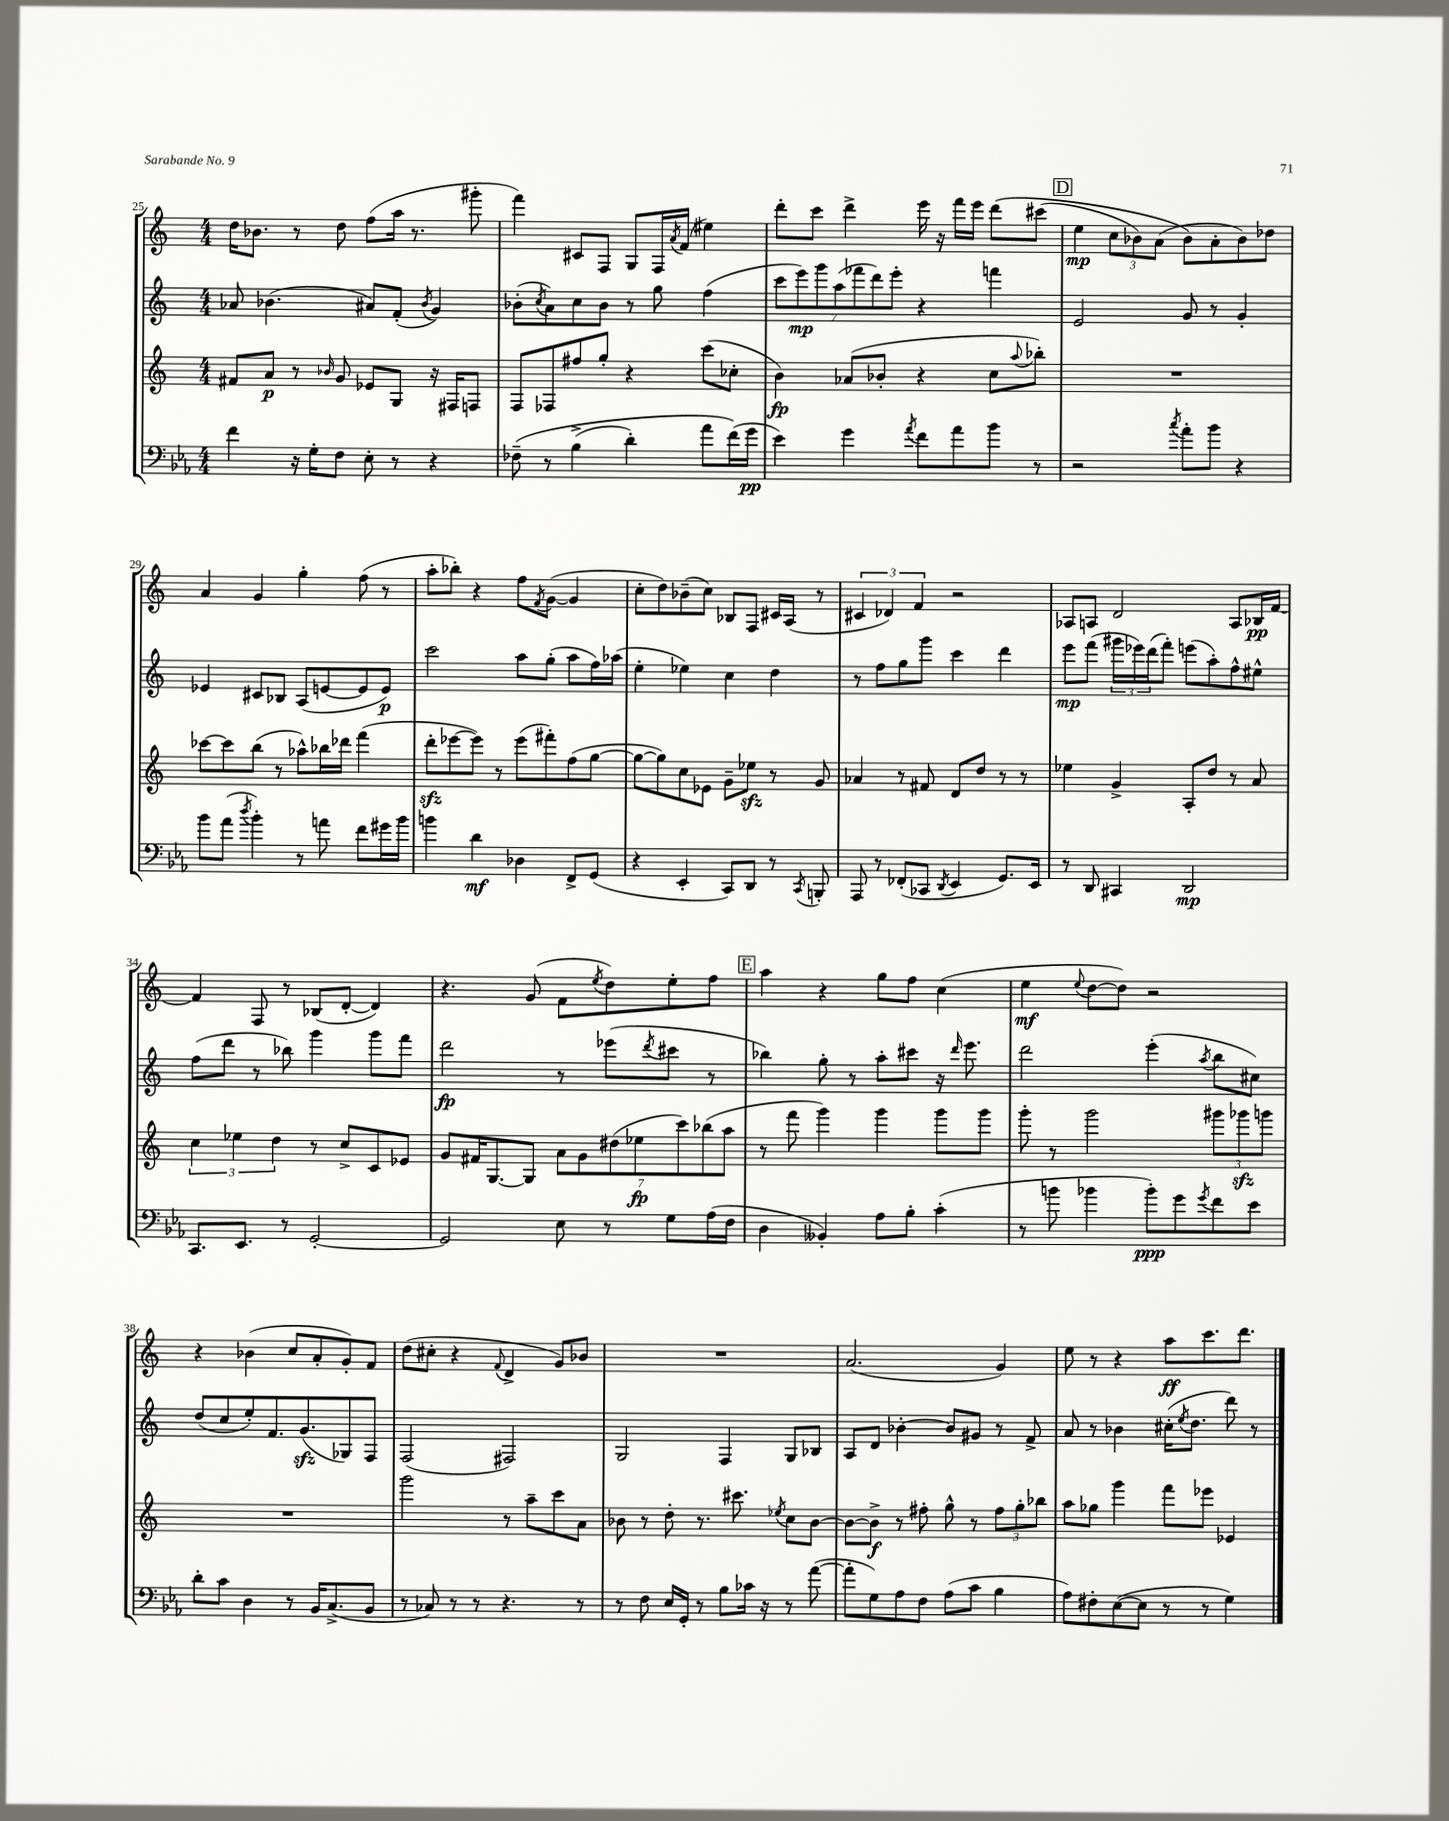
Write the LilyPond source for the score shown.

<<
\new StaffGroup <<
\new Staff = "s0" {
    \clef treble \key c \major \numericTimeSignature \time 4/4
    d''16 bes'8. r8 d''8 f''8( a''16 r8. gis'''8-. |
    f'''4) cis'8 f8 g8 f16 \acciaccatura { a'8 } f'16( eis''4) |
    d'''8-. c'''8 d'''4-> e'''16 r16 f'''16 e'''16 d'''8\( cis'''8( |
    \mark \markup { \box "D" } e''4\mp \tuplet 3/2 { c''8 bes'8) a'8( } bes'8\) a'8-. bes'8) des''8 |
    a'4 g'4 g''4-. f''8( r8 |
    a''8-. bes''8-.) r4 f''8 \acciaccatura { f'8 } g'8~( g'4 |
    c''8-. d''8) bes'8--( c''8) bes8 f8 cis'16 a16( r8 |
    \tuplet 3/2 { cis'4 des'4) f'4 } r2 |
    aes8 a8 d'2 a8 bes16\pp f'16~ |
    f'4 f8 r8 bes8( d'8~-. d'4) |
    r4. g'8( f'8 \acciaccatura { e''8 } d''8) e''8-. f''8 |
    \mark \markup { \box "E" } a''4 r4 g''8 f''8 c''4( |
    e''4\mf \appoggiatura { e''8 } d''8~ d''8) r2 |
    r4 bes'4( c''8 a'8-. g'8-.) f'8 |
    d''8( cis''8-. r4 \appoggiatura { f'8 } d'4-> g'8) bes'8 |
    R1 |
    a'2.( g'4) |
    e''8 r8 r4 a''8\ff c'''8. d'''8. \bar "|." |
}
\new Staff = "s1" {
    \clef treble \key c \major \numericTimeSignature \time 4/4
    aes'8 bes'4.( ais'8) f'8-.( \acciaccatura { bes'8 } g'4) |
    bes'8-.( \acciaccatura { c''8 } a'8) c''8 bes'8 r8 g''8 f''4( |
    \tuplet 7/4 { c'''8 e'''8\mp) g'''8 a''8( fes'''8 d'''8) e'''8-. } r4 f'''4 |
    \mark \markup { \box "D" } e'2 g'8 r8 g'4-. |
    ees'4 cis'8 bes8 a8( e'8~ e'8 e'8\p) |
    c'''2 a''8 g''8-.( a''8 f''16) aes''16( |
    e''4-. ees''4) c''4 d''4 |
    r8 f''8 g''8 g'''8 c'''4 d'''4 |
    e'''8\mp f'''8( \tuplet 3/2 { gis'''16 ees'''16) d'''16( } f'''8-.) e'''8( a''8-.) f''8-^ eis''8-^ |
    f''8( d'''8 r8 bes''8) g'''4 g'''8 f'''8 |
    d'''2\fp r8 ees'''8( \acciaccatura { d'''8 } cis'''8 r8 |
    \mark \markup { \box "E" } bes''4) g''8-. r8 a''8-. cis'''8 r16 \grace { d'''16 } e'''8. |
    d'''2 e'''4-.( \acciaccatura { a''8 } b''8 cis''8) |
    d''8( c''8 e''8-.) f'8. g'8.\sfz( ges8) f8 |
    f2( fis2) |
    g2 f4 g8 bes8 |
    a8 d'8 bes'4~-. bes'8 gis'8 r8 f'8-> |
    a'8 r8 bes'4 cis''16-.( \acciaccatura { e''8 } d''8. d'''8) r8 \bar "|." |
}
\new Staff = "s2" {
    \clef treble \key c \major \numericTimeSignature \time 4/4
    fis'8 a'8\p r8 \grace { bes'16 } g'8 ees'8 g8 r16 fis16 f8 |
    f8 fes8 fis''8 g''8-. r4 c'''8( ces''8-. |
    b'4\fp) aes'8( bes'8-. r4 c''8 \appoggiatura { a''8 } bes''8-.) |
    \mark \markup { \box "D" } R1 |
    ces'''8~ ces'''8 b''8( r8 aes''8-^) bes''16 des'''16 f'''4( |
    d'''8-.\sfz ees'''8~ ees'''8) r8 ees'''8( fis'''8-.) f''8( g''8~ |
    g''8~ g''8) c''8 ees'8 g'8-- ees''8\sfz r8 g'8 |
    aes'4 r8 fis'8 d'8 d''8 r8 r8 |
    ees''4 g'4-> a8-. d''8 r8 a'8 |
    \tuplet 3/2 { c''4 ees''4 d''4 } r8 c''8-> c'8 ees'8 |
    g'8 fis'16 g8.~ g8 \tuplet 7/4 { a'8 g'8 dis''8( ees''8\fp c'''8) bes''8( a''8 } |
    \mark \markup { \box "E" } r8 f'''8 g'''4) g'''4 g'''8 g'''8 |
    g'''8-. r8 g'''2 \tuplet 3/2 { gis'''8 ges'''8\sfz g'''8 } |
    R1 |
    g'''2 r8 a''8-- c'''8 a'8 |
    bes'8 r8 d''8-. r8. cis'''8. \acciaccatura { ees''8 } c''8 bes'8~ |
    bes'8~ bes'8->\f r8 fis''8-. g''8-^ r8 \tuplet 3/2 { fis''8 g''8-. bes''8 } |
    a''8 ges''8 g'''4 f'''8 ees'''8 ees'4 \bar "|." |
}
\new Staff = "s3" {
    \clef bass \key ees \major \numericTimeSignature \time 4/4
    f'4 r16 g16-. f8 ees8-. r8 r4 |
    fes8--\( r8 bes4->( d'4-.) aes'8 f'16(\) g'16\pp |
    ees'4) g'4 \acciaccatura { aes'8 } f'8 aes'8 bes'8 r8 |
    \mark \markup { \box "D" } r2 \acciaccatura { c''8 } aes'8-. bes'8 r4 |
    bes'8 aes'8( \acciaccatura { d''8 } bes'4-.) r8 a'8 f'8 gis'16 bes'16 |
    b'4 d'4\mf des4 f,8-> g,8( |
    r4 ees,4-. c,8) d,8 r8 \acciaccatura { c,8 } b,,8-. |
    aes,,8 r8 fes,8-.( ces,8 \acciaccatura { d,8 } ees,4 g,8.) ees,16 |
    r8 d,8 cis,4 d,2\mp |
    c,8. ees,8. r8 g,2~-. |
    g,2 ees8 r8 g8 aes16( f16 |
    \mark \markup { \box "E" } d4 beses,4-.) aes8 bes8-. c'4-.( |
    r8 b'8 bes'4 bes'8-.\ppp) g'8 \acciaccatura { g'8 } f'8 ees'8 |
    d'8-. c'8 d4 r8 bes,16 c8.->( bes,8 |
    r8 ces8) r8 r8 r4. r8 |
    r8 f8 ees16 g,16-. r8 bes8 ces'16 r16 r8 aes'8~( |
    aes'8-. g8) aes8 f8 aes8( c'8 bes4 |
    aes8) fis8-. ees8~( ees8 r8 r8 g4) \bar "|." |
}
>>
>>
\layout { \context { \Score currentBarNumber = #25 } }
